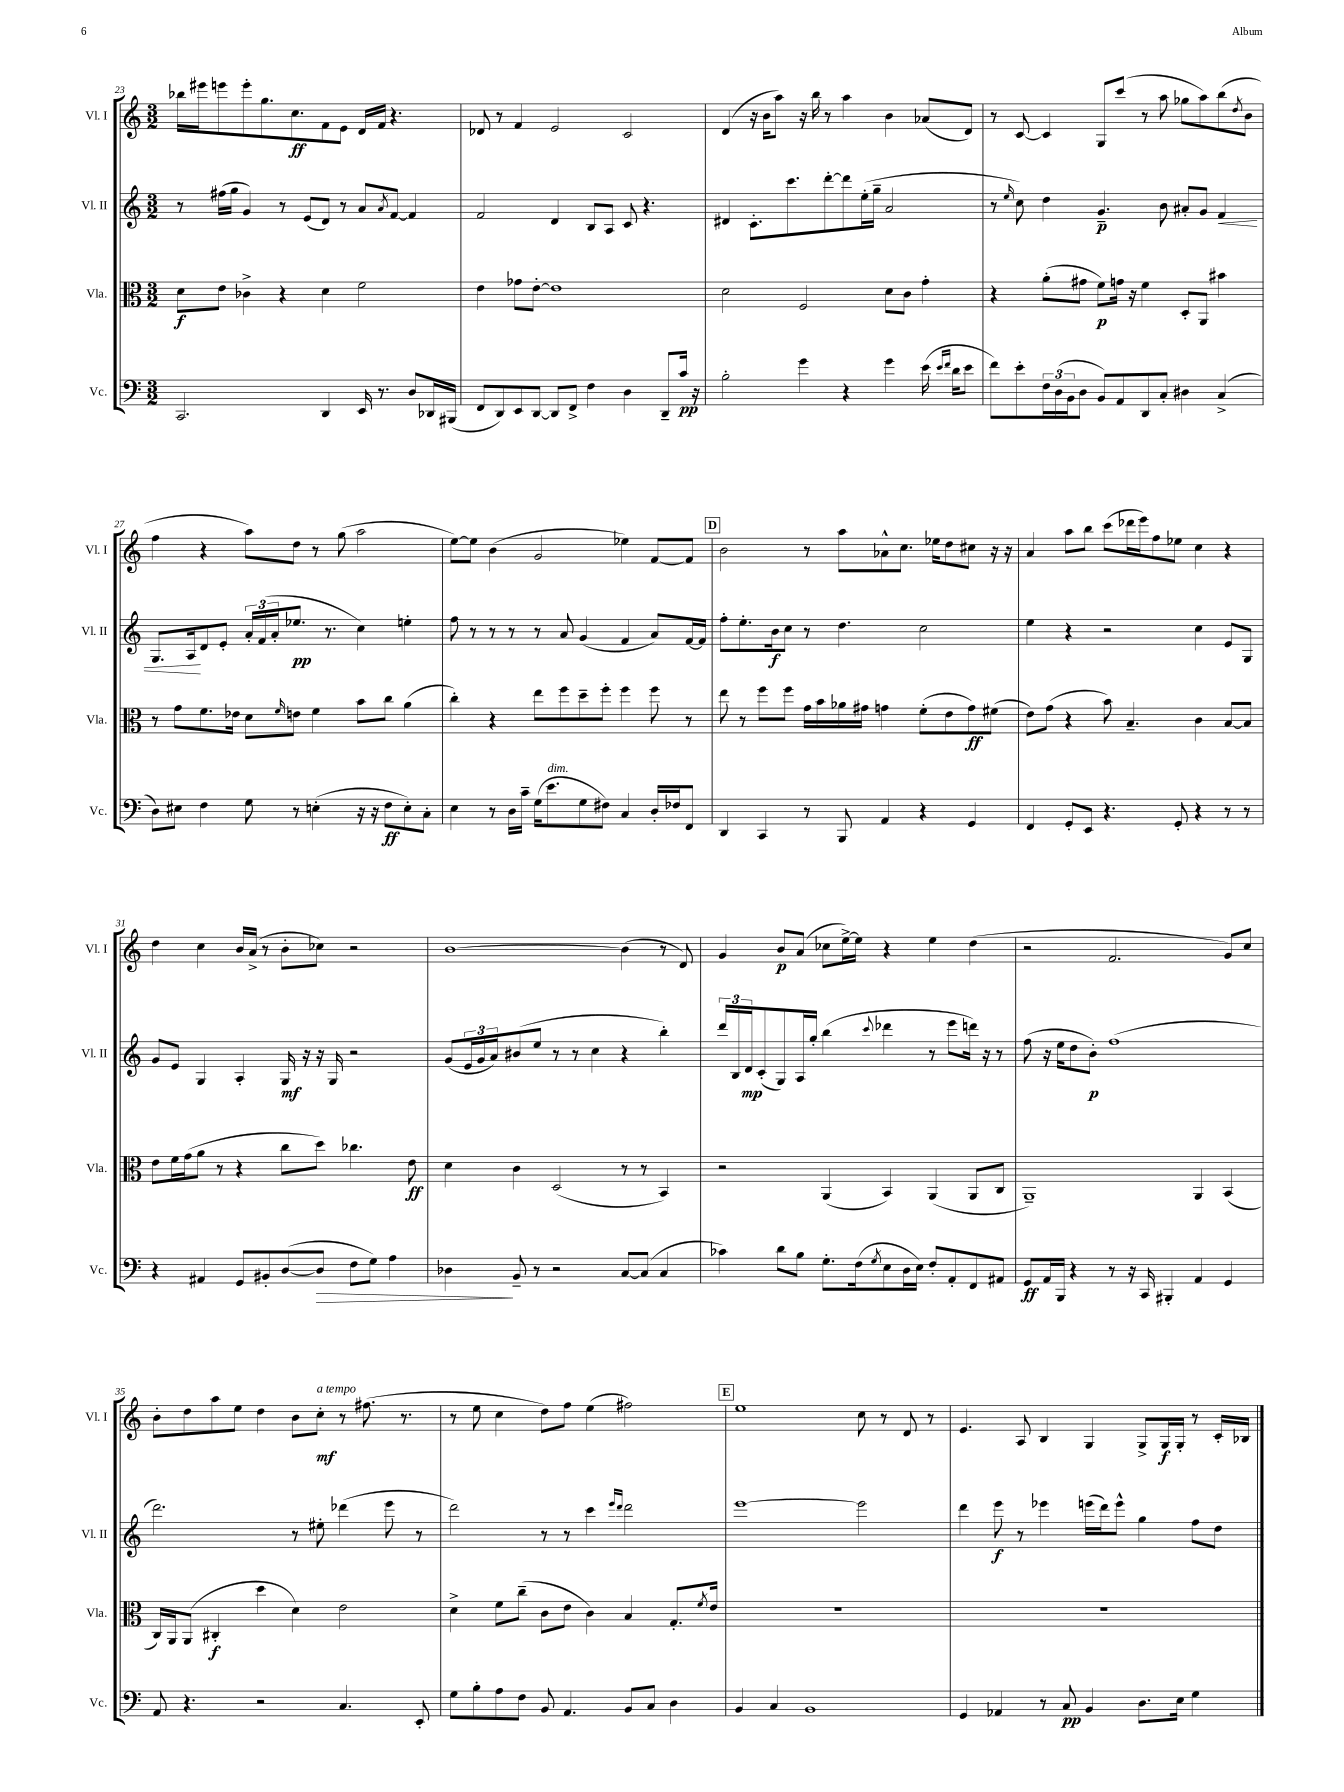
<<
\new StaffGroup <<
\new Staff = "s0" \with { instrumentName = "Vl. I" shortInstrumentName = "Vl. I" } {
    \clef treble \key c \major \numericTimeSignature \time 3/2
    bes''16 eis'''16 e'''8 e'''8-. g''8. c''8.\ff f'8 e'8 d'16 f'16 r4. |
    des'8 r8 f'4 e'2 c'2 |
    d'4( r16 b'16 a''8) r16 b''16 r8 a''4 b'4 aes'8( d'8) |
    r8 c'8~ c'4 g8 c'''8( r8 a''8 ges''8 a''8) b''8( \acciaccatura { d''8 } b'8 |
    f''4 r4 a''8) d''8 r8 g''8( a''2 |
    e''8~) e''8 b'4( g'2 ees''4) f'8~ f'8 |
    \mark \markup { \box "D" } b'2 r8 a''8 aes'8-^ c''8. ees''16 d''8 cis''8 r16 r16 |
    a'4 a''8 b''8 c'''8( des'''16 e'''16) f''8 ees''8 c''4 r4 |
    d''4 c''4 b'16 a'16->( r8 b'8-. ces''8) r2 |
    b'1~ b'4( r8 d'8) |
    g'4 b'8\p a'8( ces''8 e''16~->) e''16 r4 e''4 d''4( |
    r2 f'2. g'8) c''8 |
    b'8-. d''8 a''8 e''8 d''4 b'8 c''8-.\mf^\markup { \italic "a tempo" } r8 fis''8.( r8. |
    r8 e''8 c''4 d''8) f''8 e''4( fis''2) |
    \mark \markup { \box "E" } e''1 c''8 r8 d'8 r8 |
    e'4. a8 b4 g4 g8-> g16\f g16-. r8 c'16-. bes16 \bar "|." |
}
\new Staff = "s1" \with { instrumentName = "Vl. II" shortInstrumentName = "Vl. II" } {
    \clef treble \key c \major \numericTimeSignature \time 3/2
    r8 fis''16( g''16 g'4) r8 e'8( d'8) r8 a'8 \acciaccatura { a'8 } f'8~ f'4 |
    f'2 d'4 b8 a8 c'8 r4. |
    dis'4 c'8.-. c'''8. d'''8~-. d'''8 e''16-.( g''16-- a'2 |
    r8 \grace { e''16 } c''8) d''4 g'4.--\p b'8 ais'8-. g'8 f'4\< |
    g8. a16\! d'8 e'8-. \tuplet 3/2 { a'16-. f'16( a'16-. } ees''8.\pp r8. c''4) e''4-. |
    f''8 r8 r8 r8 r8 a'8 g'4( f'4 a'8) f'16~ f'16 |
    \mark \markup { \box "D" } f''8-. e''8.-. b'16\f c''8 r8 d''4. c''2 |
    e''4 r4 r2 c''4 e'8 g8 |
    g'8 e'8 g4 a4-. g16\mf r16 r16 g16 r2 |
    g'8( \tuplet 3/2 { e'16 g'16 a'16) } bis'8( e''8 r8 r8 c''4 r4 b''4-.) |
    \tuplet 3/2 { d'''16 b16 d'16\mp } c'8-.( g8) a16 g''16-. b''4( \appoggiatura { c'''8 } des'''4 r8 e'''8 d'''16) r16 r8 |
    f''8( r16 e''16 d''8 b'8-.\p) f''1( |
    d'''2.) r8 eis''8-. des'''4( e'''8 r8 |
    d'''2) r8 r8 c'''4 \grace { e'''16 d'''16 } d'''2 |
    \mark \markup { \box "E" } e'''1~ e'''2 |
    d'''4 e'''8\f r8 ees'''4 e'''16( d'''16) e'''8-^ g''4 f''8 d''8 \bar "|." |
}
\new Staff = "s2" \with { instrumentName = "Vla." shortInstrumentName = "Vla." } {
    \clef alto \key c \major \numericTimeSignature \time 3/2
    d'8\f e'8 ces'4-> r4 d'4 f'2 |
    e'4 ges'8 e'8~-. e'1 |
    d'2 f2 d'8 c'8 g'4-. |
    r4 a'8-.( gis'8 f'8\p) g'16 r16 f'4 d8-. a,8 bis'4 |
    r8 g'8 f'8. ees'16 d'8 \grace { f'16 } e'8 f'4 b'8 c''8 a'4( |
    c''4-.) r4 e''8 f''8 d''8-- f''8-. f''4 f''8 r8 |
    \mark \markup { \box "D" } e''8 r8 f''8 f''8 g'16 b'16 aes'16 gis'16 g'4 f'8-.( e'8 g'8\ff) fis'8( |
    e'8) g'8( r4 b'8) b4.-- c'4 b8~ b8 |
    e'8 f'16 g'16( a'8 r8 r4 c''8 d''8) ces''4. e'8\ff |
    d'4 c'4 d2( r8 r8 b,4) |
    r2 a,4( b,4) a,4( a,8 c8 |
    a,1--) a,4 b,4( |
    c16) a,16 a,8( cis4-.\f d''4 d'4) e'2 |
    d'4-> f'8 c''8--( c'8 e'8 c'4) b4 g8.-. \acciaccatura { f'8 } e'16 |
    \mark \markup { \box "E" } R1. |
    R1. \bar "|." |
}
\new Staff = "s3" \with { instrumentName = "Vc." shortInstrumentName = "Vc." } {
    \clef bass \key c \major \numericTimeSignature \time 3/2
    c,2. d,4 e,16 r8. d8 des,16 bis,,16( |
    f,8 d,8) e,8 d,8~ d,8 f,8-> f4 d4 d,8-- c'16\pp r16 |
    b2-. g'4 r4 g'4 e'16( \grace { e'16 f'16 } d'16 e'8 |
    f'8) e'8-. \tuplet 3/2 { f16 d16( b,16 } d8 b,8) a,8 d,8 c8-. dis4 c4->( |
    d8) eis8 f4 g8 r8 e4-.( r16 r16 f8\ff e8-.) c8-. |
    e4 r8 d16 c'16-- g16( e'8.^\markup { \italic "dim." } g8 fis8) c4 d16-. fes16 f,8 |
    \mark \markup { \box "D" } d,4 c,4 r8 b,,8 a,4 r4 g,4 |
    f,4 g,8-. e,8 r4. g,8-. r4 r8 r8 |
    r4 ais,4 g,8 bis,8-. d8~( d8\> f8 g8) a4 |
    des4\! b,8-- r8 r2 c8~ c8( c4 |
    ces'4) d'8 b8 g8.-. f16( \acciaccatura { g8 } e8 d16 e16) f8-. a,8-. f,8 ais,8 |
    g,8\ff a,16 b,,16 r4 r8 r16 c,16 bis,,4-. a,4 g,4 |
    a,8 r4. r2 c4. e,8-. |
    g8 b8-. a8 f8 b,8 a,4. b,8 c8 d4 |
    \mark \markup { \box "E" } b,4 c4 b,1 |
    g,4 aes,4 r8 c8\pp b,4 d8. e16 g4 \bar "|." |
}
>>
>>
\layout { \context { \Score currentBarNumber = #23 } }
